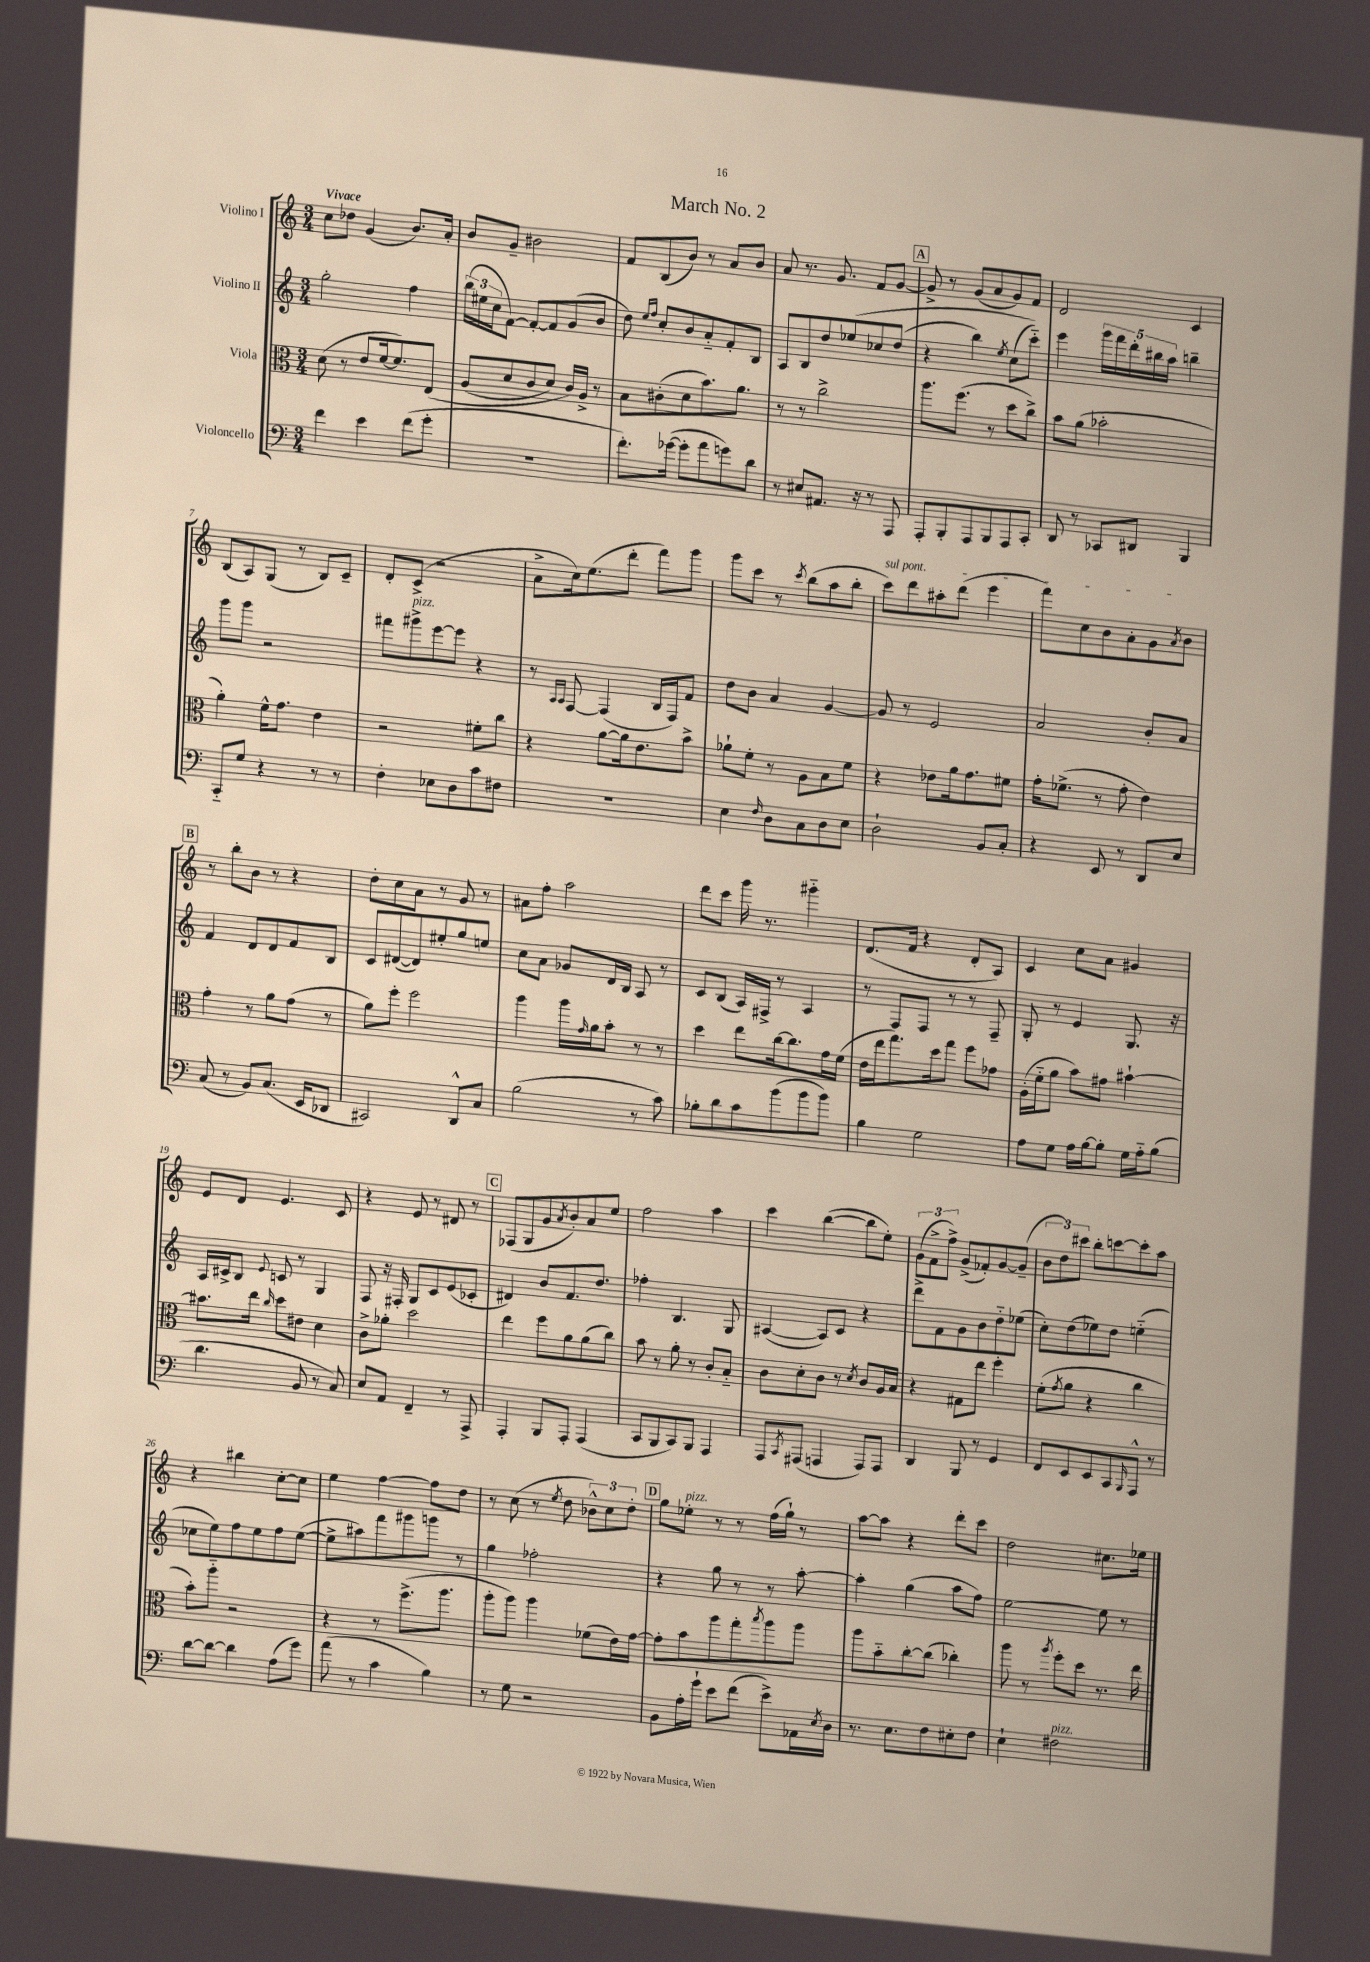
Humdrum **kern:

**kern	**kern	**kern	**kern
*staff4	*staff3	*staff2	*staff1
*clefF4	*clefC3	*clefG2	*clefG2
*k[]	*k[]	*k[]	*k[]
*M3/4	*M3/4	*M3/4	*M3/4
4f	(8d	2gg'	8cc
.	8r	.	8dd-
4e	8e	.	(4g
.	[16f	.	.
.	8.f])	.	.
(8f	.	4ff	8.b)
8g'	&(8E	.	.
.	.	.	16a'
=	=	=	=
2.r	(8A	(24bb	8b
.	.	24ee#	.
.	.	24cc	.
.	8d	[8f)	8g~
.	8c	8f'_	2b#
.	8d)	8f]	.
.	16c&)	(8g	.
.	16A^	.	.
.	8r	8b	.
=	=	=	=
8.f')	8B	8dd)	8f
.	.	16qqee	.
.	.	16qqff	.
.	(8c#'	8cc'	(8B
([16g-	.	.	.
8g-']	8d	8b	8b)
8a	8.b)	8a'~	8r
8g)	.	8f'	8a
.	8.a	.	.
8d	.	8B	8b
=	=	=	=
8r	8r	8A	8a
8E#	8r	8B	8.r
8.AA#	2cc^	8dd	.
.	.	.	8.g
.	.	&(8ee-	.
16r	.	.	.
8r	.	8cc-	8f
8AAA	.	(8dd	[8g
=	=	=	=
8AAA'	8.aa	4r	8g^]
8BBB'	.	.	8r
.	(8.ff	.	.
8AAA	.	4bb)	(8g
8BBB	8r	.	8a
.	.	8qee	.
8AAA	8dd	(8cc	8g)
8CC'	8cc^)	8ccc'~)&)	8f
=	=	=	=
8DD	8b	4eee	2d
8r	(8a	.	.
8CC-	2b-'	20ggg	.
.	.	20fff	.
.	.	20ddd'	.
8DD#	.	.	.
.	.	20bb#	.
.	.	20aa	.
4BBB	.	4bb~	4c
=	=	=	=
8CC'~	4a')	8ggg	(8B
8G	.	8ggg	8A)
4r	16f^^	2r	(8G
.	8.g	.	.
.	.	.	8r
8r	4e	.	8B)
8r	.	.	8c~
=	=	=	=
4F'	2r	8fff#	8d'
.	.	8ggg#^	(8c^
8E-	.	[8eee	2r
8D	.	8eee]	.
8c	8f#'	4r	.
8F#	8cc	.	.
=	=	=	=
2.r	4r	8r	8a^
.	.	16qqA	.
.	.	16qqA	.
.	.	[8F	16cc)
.	.	.	(8.ee
.	[8a	(4F]	.
.	16a]	.	8ddd'
.	8.e	.	.
.	.	16B	8fff)
.	.	16F)	.
.	8b^	8f	8ggg
=	=	=	=
4E	8a-`	8dd	8ggg
.	8f'	8b	8ccc
16qqF	.	.	.
8D	8r	4a	8r
.	.	.	8qccc
8C	8A	.	(8bb
8D	8B	[4g	8aa
8E	8f	.	8bb'
=	=	=	=
2D`	4r	8g]	8ccc)
.	.	8r	8ddd
.	8e-	2e	8aa#'
.	16a	.	(8ddd
.	8.g	.	.
8BB	.	.	4eee
8C'	8f#	.	.
=	=	=	=
4r	16g'	2a	8fff)
.	(8.f-^	.	.
.	.	.	8cc
8EE	8r	.	8b
8r	8g'	.	8a'
8DD	4e)	8b'	8g
.	.	.	8qa
8E	.	8a	8b
=	=	=	=
(8C	4g'	4f	8r
8r	.	.	8bb'
8BB)	8r	8d	8b
(8.C	8a	8d	8r
.	(8g	8f	4r
16EE	.	.	.
8DD-	8r	8B	.
=	=	=	=
2CC#)	8a)	8c	8dd'
.	8ff'	([8d#	8cc
.	2ff	8d#])	8a
.	.	8ee#'	8r
8DD^^	.	8gg	8g
8C	.	8ee	8r
=	=	=	=
(2B	4aa	8cc	8a#
.	.	8a	8ff'
.	16aa	8g-	2aa
.	16qqg	.	.
.	16a	.	.
.	8b'	16d	.
.	.	16B	.
8r	8r	8A	.
8c)	8r	8r	.
=	=	=	=
8B-'	4dd	8c	8ddd
8d	.	(8B	8ccc
8c	8ee	16A)	16ggg
.	.	16F#^	8.r
(8b	[16cc	8r	.
.	8.cc]	.	.
8b	.	4A	4ggg#'~
8b)	16g	.	.
.	(16f	.	.
=	=	=	=
4B	16e	8r	(8.d
.	16ee	.	.
.	8.gg)	8F	.
.	.	.	16f
2G	.	8F	4r
.	16dd	.	.
.	8gg	8r	.
.	8ff	8r	8d'
.	8g-	8F~	8A)
=	=	=	=
8A	(16A'	8G'	4c
.	16f'~	.	.
8G	8a	8r	.
16A	8b)	4e	8cc
[16B	.	.	.
8B']	8g#	.	8a
16G	[4b#`	8.G	4g#
16A'~	.	.	.
(8B	.	.	.
.	.	16r	.
=	=	=	=
4.d	8.b#]	16A	8e
.	.	16c#^	.
.	.	8B	8d
.	16ee	.	.
.	16qqcc	8qqe	.
.	8dd	8c	4.e
8BB	8e#	8r	.
8r	4d	4G	.
8C)	.	.	8c
=	=	=	=
8E	8c^	8F	4r
8AA	8a-'	16r	.
.	.	16F#'	.
4FF~	2dd	8G	8e
.	.	8c	8r
8r	.	(8e	8d#
8AAA^	.	8c-'	8r
=	=	=	=
4AAA'	4ee	4d#)	(8F-
.	.	.	8G
8BBB	8ff	8b	8g
.	.	.	8qa
8AAA'	8a	8.f	8b')
(4AAA	(8a	.	8a
.	.	8.dd	.
.	8cc)	.	8ee
=	=	=	=
8CC	8b	4ff-'	2ff
8BBB	8r	.	.
8CC)	8a'	4.B	.
8BBB	8r	.	.
4AAA	8c'	.	4aa
.	8B'~	8G	.
=	=	=	=
8AAA	8c	([4A#	4ccc
8qCC	.	.	.
(8AAA#	8d'	.	.
4AAA	8c	8A#])	([4bb
.	8r	8c	.
.	8qd	.	.
8AAA)	8c	4r	8bb]
8AAA	16A	.	8ee')
.	16B	.	.
=	=	=	=
4DD	4r	8ddd^	(12g
.	.	.	12f^
.	.	8f	.
.	.	.	12ff^)
8BBB	8G#	8g	(8g^
8r	8ee	8b	8f-')
4GG	4ff'	8dd'~	[8g
.	.	(8ee-	(8g~]
=	=	=	=
8FF	(8f'	8cc')	12b
.	.	.	12dd)
.	8qg	.	.
8EE	8a	(8dd	.
.	.	.	12ccc#
8EE	4r	8ee-)	8bb'
8CC	.	8dd	[8ccc
16qqBBB	.	.	.
8AAA^^	4cc	(4ee'~	8ccc']
8r	.	.	8aa
=	=	=	=
[8d	8b')	8cc-	4r
8d_	8aa'~	8ee)	.
4d]	2r	8ff	4bb#
.	.	8ee	.
(8A	.	8ff	[8cc'
8g)	.	([8ee	8cc]
=	=	=	=
(8a	4r	8ee^]	4ee
8r	.	8aa#)	.
4c	8r	8fff	[4ff
.	(8.ff^	8ggg#	.
4B)	.	8ggg	8ff]
.	8.aa	.	.
.	.	8r	8dd
=	=	=	=
8r	8aa'	4gg	8r
8G	8aa)	.	(8cc
2r	4aa	2ff-'	8r
.	.	.	8qee
.	.	.	8dd
.	(8f-	.	12b-^^)
.	.	.	12cc
.	16e)	.	.
.	.	.	12dd'
.	[16g	.	.
=	=	=	=
8BB	8g']	4r	8gg
16A'	8b	.	8ee-'
16g`	.	.	.
8e	8aa	8gg	8r
(8f	8gg'	8r	8r
.	8qbb	.	.
8e^)	8aa	8r	(16ff
.	.	.	16gg`)
16AA-	8aa	[8aa'	8r
8qE	.	.	.
16D	.	.	.
=	=	=	=
8.r	8aa	4aa']	[8aa
.	8b'~	.	8aa]
8.E	.	.	.
.	[8cc'	(4gg	4r
8F	(8cc]	.	.
8E#'	4cc-')	8aa	8ddd'
8F	.	8ff)	8ccc
=	=	=	=
4E`	8aa	[2ee	2dd
.	8r	.	.
.	8qaa	.	.
2F#	8ff'	.	.
.	8dd	.	.
.	8.r	8ee]	8.cc#
.	.	8r	.
.	16ee	.	16ee-
==	==	==	==
*-	*-	*-	*-
